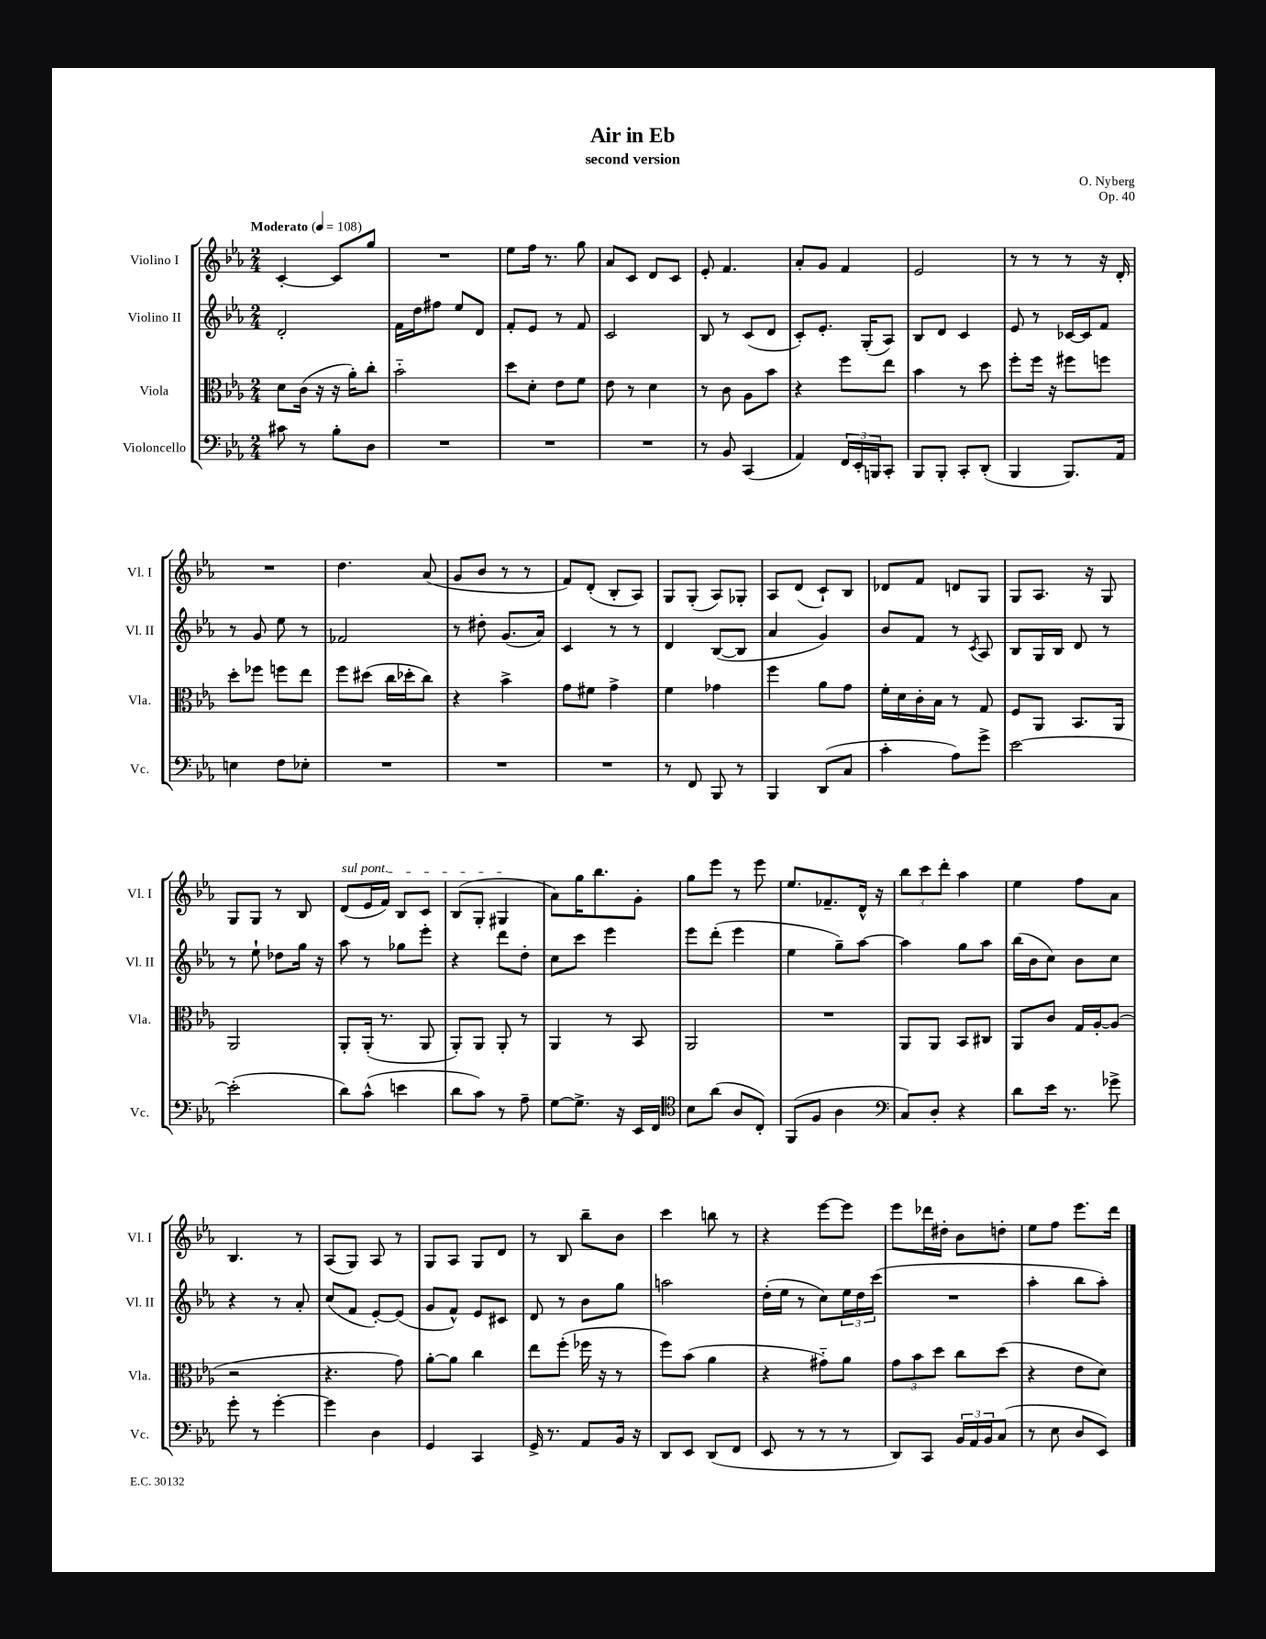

**kern	**kern	**kern	**kern
*staff4	*staff3	*staff2	*staff1
*clefF4	*clefC3	*clefG2	*clefG2
*k[b-e-a-]	*k[b-e-a-]	*k[b-e-a-]	*k[b-e-a-]
*M2/4	*M2/4	*M2/4	*M2/4
*MM108	*MM108	*MM108	*MM108
8c#\	8d\L	2d'/	[4c'/
8r	(16c\Jk	.	.
.	16r	.	.
8B-'\L	16r	.	8c/]L
.	16a-'\LK)	.	.
8D\J	8cc'\J	.	8gg/J
=	=	=	=
2r	2b-'~\	16f\LL	2r
.	.	16dd\J	.
.	.	8ff#\J	.
.	.	8ee-/L	.
.	.	8d/J	.
=	=	=	=
2r	8dd\L	8f'/L	8ee-\L
.	8d'\J	8e-/J	16ff\Jk
.	.	.	8.r
.	8e-\L	8r	.
.	8f\J	8f/	8gg\
=	=	=	=
2r	8e-\	2c/	8a-/L
.	8r	.	8c/J
.	4d\	.	8d/L
.	.	.	8c/J
=	=	=	=
8r	8r	8B-/	8e-'/
8BB-/	8c\	8r	4.f/
(4CC/	8A-\L	(8c/L	.
.	8b-\J	8d/J	.
=	=	=	=
4AA-/)	4r	8c'/L)	8a-'/L
.	.	8.e-'/J	8g/J
24FF/LL	8ff\L	.	4f/
24EE-'/	.	.	.
.	.	(16G'/LK	.
24BBB/J	.	.	.
8CC'/J	8ee-\J	8A-/J)	.
=	=	=	=
8BBB-/L	4b-\	8B-/L	2e-/
8BBB-'/J	.	8d/J	.
8CC'/L	8r	4c/	.
(8DD'/J	8dd\	.	.
=	=	=	=
4BBB-/	8ff'\L	8e-/	8r
.	16ff\Jk	8r	8r
.	16r	.	.
8.BBB-/L)	8ff#\L	[16c-/LL	8r
.	.	16c-/]J	.
.	8ff\J	8f/J	16r
16AA-/Jk	.	.	16d'/
=	=	=	=
4E\	8dd'\L	8r	2r
.	8ff-\J	8g/	.
8F\L	8ff\L	8ee-\	.
8E-'\J	8ee-\J	8r	.
=	=	=	=
2r	8ff\L	2f-/	4.dd\
.	(8dd#\J	.	.
.	16cc\LL	.	.
.	16dd-'\J	.	.
.	8cc\J)	.	(8a-/
=	=	=	=
2r	4r	8r	8g/L
.	.	8dd#'\	8b-/J
.	4b-^\	(8.g/L	8r
.	.	.	8r
.	.	16a-/Jk)	.
=	=	=	=
2r	8g\L	4c/	8f/L)
.	8f#\J	.	(8d'/J
.	4g^\	8r	8B-'/L
.	.	8r	8A-/J)
=	=	=	=
8r	4f\	4d/	8G/L
8FF/	.	.	(8G'/J
8BBB-/	4g-\	([8B-/L	8A-/L)
8r	.	8B-/]J	8G-'/J
=	=	=	=
4BBB-/	4ff\	4a-/	8A-/L
.	.	.	(8d/J
(8DD/L	8a-\L	4g/)	8c`/L)
8C/J	8g\J	.	8B-/J
=	=	=	=
4c'\	16f'\LL	8b-/L	8d-/L
.	16d\	.	.
.	16c'\	8f/J	8f/J
.	16B-\JJ	.	.
8A-\L)	8r	8r	8d/L
.	.	8qc/	.
8g^\J	8G/	8A-/	8G/J
=	=	=	=
[2e-\	8F/L	8B-/L	8G/L
.	8AA-/J	16G/L	8.A-/J
.	.	16B-/JJ	.
.	8.BB-/L	8d/	.
.	.	.	16r
.	.	8r	8G/
.	16AA-/Jk	.	.
=	=	=	=
(2e-'\]	2AA-/	8r	8G/L
.	.	8ee-`\	8G/J
.	.	8dd-\L	8r
.	.	16gg\Jk	8B-/
.	.	16r	.
=	=	=	=
8d\L)	8AA-'/L	8aa-\	(8d/L
(8c^^\J	(16AA-'/Jk	8r	16e-/L
.	8.r	.	16f/JJ)
4e\	.	8gg-\L	8B-/L
.	8AA-/	8eee-'\J	8c/J
=	=	=	=
8d\L	8AA-'/L)	4r	(8B-/L
8c\J)	8AA-/J	.	8G'/J
8r	8AA-'/	8ddd\L	4G#/
8A-~\	8r	8dd'\J	.
=	=	=	=
[8G\L	4AA-/	8cc\L	8a-\L)
8.G^\]J	.	8ccc\J	16gg\K
.	.	.	8.bb-\
.	8r	4eee-\	.
16r	.	.	.
16EE-/LL	8BB-/	.	8g'\J
16FF/JJ	.	.	.
=	=	=	=
*clefC4	*	*	*
8B-\L	2AA-/	8eee-\L	8gg\L
(8a-\J	.	(8ddd'\J	8eee-\J
8A-/L	.	4eee-\	8r
8C'/J)	.	.	8eee-\
=	=	=	=
(8FF/L	2r	4ee-\	8.ee-/L
8F/J	.	.	.
.	.	.	8.f-~/
4A-\	.	8gg~\L)	.
.	.	[8aa-\J	16d^^/Jk
.	.	.	16r
=	=	=	=
*clefF4	*	*	*
8C/L)	8AA-/L	4aa-\]	12bb-\L
.	.	.	12ccc\
8D'/J	8AA-/J	.	.
.	.	.	12ddd'\J
4r	8BB-/L	8gg\L	4aa-\
.	8C#/J	8aa-\J	.
=	=	=	=
8d\L	8AA-/L	(16bb-\LL	4ee-\
.	.	16b-\J	.
16e-\Jk	8c/J	8cc\J)	.
8.r	.	.	.
.	16G/LL	8b-\L	8ff\L
.	[16A-'/J	.	.
8g-^\	(8A-/]J	8cc\J	8a-\J
=	=	=	=
8g'\	2r	4r	4.B-/
8r	.	.	.
[4g'\	.	8r	.
.	.	8a-'/	8r
=	=	=	=
4g\]	4.r	(8cc/L	(8A-/L
.	.	8f/J	8G/J)
4D\	.	[8e-'/L)	8A-/
.	8g\)	(8e-/]J	8r
=	=	=	=
4GG/	[8a-'\L	8g/L	8G/L
.	8a-\]J	8f^^/J)	8A-/J
4CC/	4cc\	8e-/L	8G/L
.	.	8c#/J	8d/J
=	=	=	=
16GG^/	8ee-\L	8d/	8r
8.r	.	.	.
.	(8ff'\J	8r	8B-/
8AA-/L	16ff-\	8b-\L	8bb-~\L
.	16r	.	.
16BB-/Jk	8r	8gg\J	8b-\J
16r	.	.	.
=	=	=	=
8DD/L	8ff\L)	2aa\	4ccc\
8EE-/J	(8b-\J	.	.
(8DD/L	4a-\	.	8bb\
8FF/J	.	.	8r
=	=	=	=
8EE-/	4r	(16dd'\LL	4r
.	.	16ee-\JJ	.
8r	.	8r	.
8r	8g#'~\L)	8cc\L)	[8eee-\L
8r	8a-\J	24ee-\L	8eee-\]J
.	.	24dd\	.
.	.	(24ccc\JJ	.
=	=	=	=
8DD/L)	12g\L	2r	8eee-\L
.	12b-\	.	.
8CC/J	.	.	16ddd-\L
.	12dd\J	.	.
.	.	.	16dd#'\JJ
24BB-/LL	8cc\L	.	8b-\L
24AA-/	.	.	.
24BB-/J	.	.	.
(8C/J	(8dd\J	.	8dd'\J
=	=	=	=
8r	4r	4aa-'\	8ee-\L
8E-\	.	.	8ff\J
8D/L	8e-\L	8bb-\L	8.eee-\L
8EE-/J)	8d\J)	8aa-'\J)	.
.	.	.	16ddd\Jk
==	==	==	==
*-	*-	*-	*-
